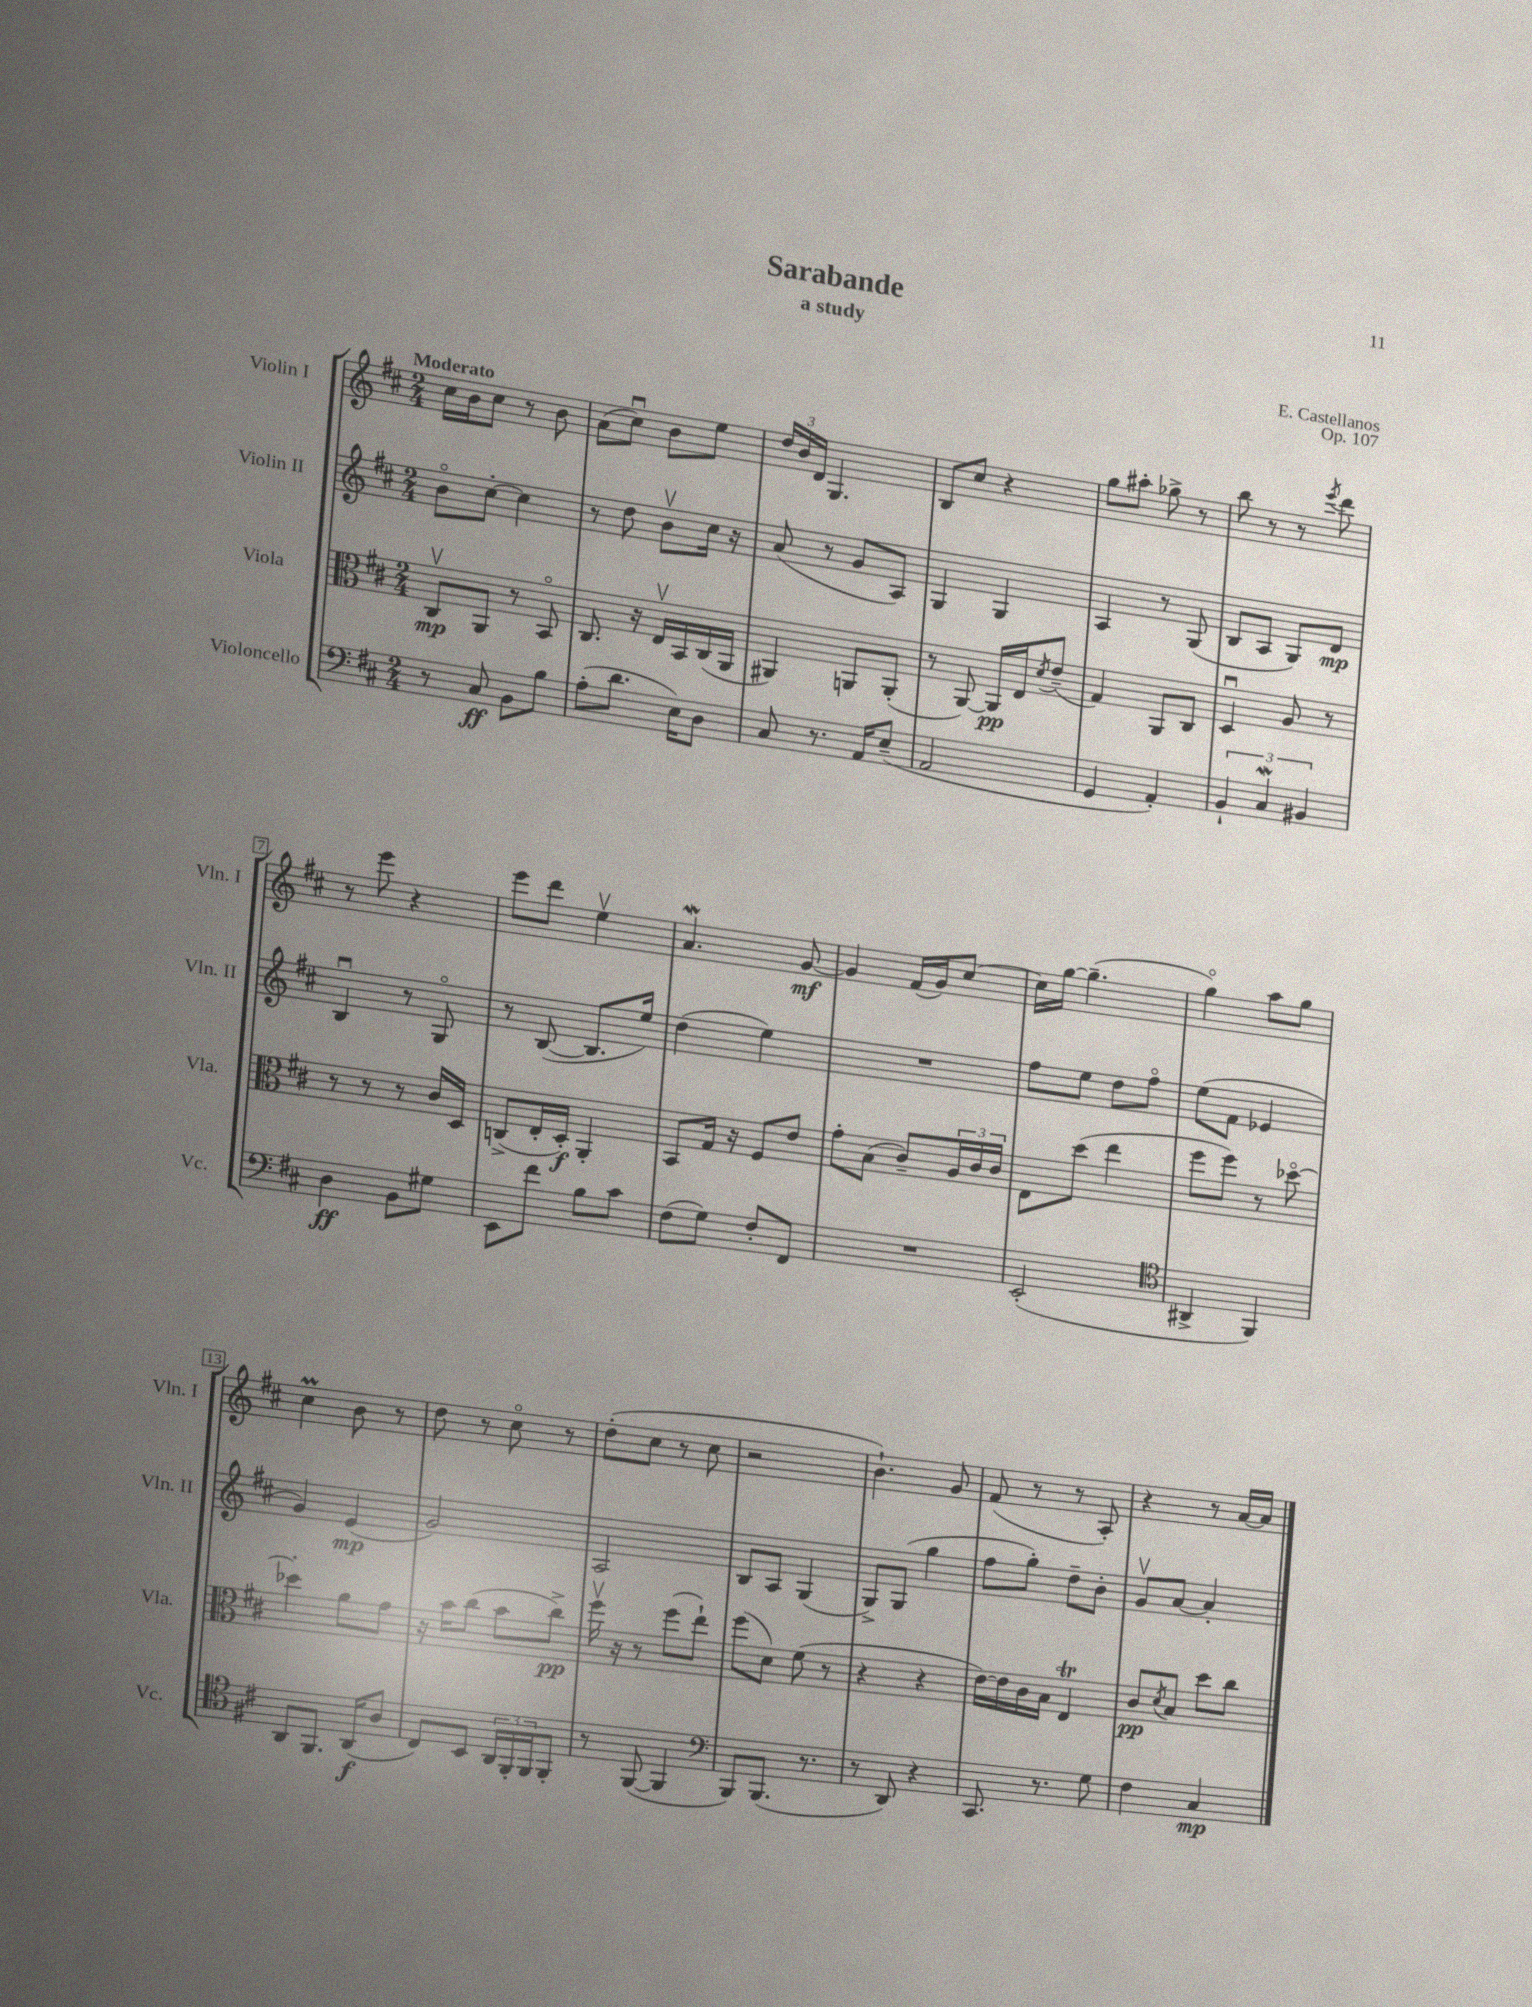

**kern	**kern	**kern	**kern
*staff4	*staff3	*staff2	*staff1
*clefF4	*clefC3	*clefG2	*clefG2
*k[f#c#]	*k[f#c#]	*k[f#c#]	*k[f#c#]
*M2/4	*M2/4	*M2/4	*M2/4
8r	8C#v	8bo	16cc#
.	.	.	16b
8C#	8AA	[8cc#'	8cc#
8BB	8r	4cc#]	8r
8B	8BBo	.	8b
=	=	=	=
(8A'	8.C#	8r	(8a
8.d	.	8dd	8cc#u)
.	16r	.	.
.	16Ev	8bv	8b
16E)	16BB	.	.
8D	(16C#	16cc#	8ee
.	16AA	16r	.
=	=	=	=
8C#	4AA#)	(8a	24dd
.	.	.	24b
.	.	.	24d
8.r	.	8r	4.G
.	8AA	8g	.
16AA	.	.	.
(8E~	(8AA'	8A)	.
=	=	=	=
2AA	8r	4G	8B
.	[8AA)	.	8cc#
.	16AA]	4G	4r
.	16E	.	.
.	8qd	.	.
.	(8e~	.	.
=	=	=	=
4GG	4G)	4A	8gg
.	.	.	8aa#'
4AA')	8AA	8r	8gg-^
.	8C#	(8G	8r
=	=	=	=
6BB`	4Du	8B	8bb
.	.	8A	8r
6C#	.	.	.
.	8A	8G)	8r
6BB#	.	.	.
.	.	.	8qeee
.	8r	8d	8ddd
=	=	=	=
4D	8r	4Bu	8r
.	8r	.	8eee
8BB	8r	8r	4r
8G#	16c#	8Go	.
.	16D	.	.
=	=	=	=
8EE	(8C^	8r	8eee
8f#	16E'	([8B	8ddd
.	16D')	.	.
8B	4AA'	8.B]	4eev
8c#	.	.	.
.	.	16ee)	.
=	=	=	=
(8F#	8BB	(4dd	4.a
8G)	16G	.	.
.	16r	.	.
8F#'	8F#	4ee)	.
8FF#	8e	.	[8g
=	=	=	=
2r	8g'	2r	4g]
.	(8B	.	.
.	8c#~)	.	(16f#
.	.	.	16g)
.	24A	.	[8cc#
.	24c#	.	.
.	24c#	.	.
=	=	=	=
(2EE'	8E	8ff#	16cc#]
.	.	.	[16gg
.	(8dd	8ee	(4.gg~]
.	4ee	8dd	.
.	.	8ff#o	.
=	=	=	=
*clefC4	*	*	*
4AA#^	8ff#	(8ee	4ggo)
.	8ff#)	8f#	.
4FF#)	8r	4e-	8aa
.	[8dd-o	.	8gg
=	=	=	=
8AA	4dd-']	4g)	4cc#
8.FF#	.	.	.
.	8a	(4e	8b
(16AA	.	.	.
8A	8g	.	8r
=	=	=	=
8C#)	16r	2g)	8dd
.	16b	.	.
8BB	(8cc#	.	8r
24AA	8b	.	8cc#o
24FF#'	.	.	.
24FF#	.	.	.
8FF#'	8cc#^)	.	8r
=	=	=	=
8r	16ff#v	2A	(8dd'
.	16r	.	.
([8FF#	8r	.	8cc#
4FF#]	(8ff#	.	8r
.	8ee`)	.	8cc#
=	=	=	=
*clefF4	*	*	*
8BBB)	(8ff#	8B	2r
(8.BBB	8d)	8A	.
.	(8f#	(4G	.
8.r	.	.	.
.	8r	.	.
=	=	=	=
8r	4r	8G^)	4.b`)
8DD)	.	(8G	.
4r	4r	4gg	.
.	.	.	8g
=	=	=	=
8.CC#	[16e)	8ff#	(8f#
.	16e]	.	.
.	16c#	8gg')	8r
8.r	16B	.	.
.	4E	8dd~	8r
8G	.	8b'	8A')
=	=	=	=
4F#	8c#	8gv	4r
.	8qd	.	.
.	8B	[8a	.
4C#	8dd	4a']	8r
.	8cc#	.	[16a
.	.	.	16a]
==	==	==	==
*-	*-	*-	*-
